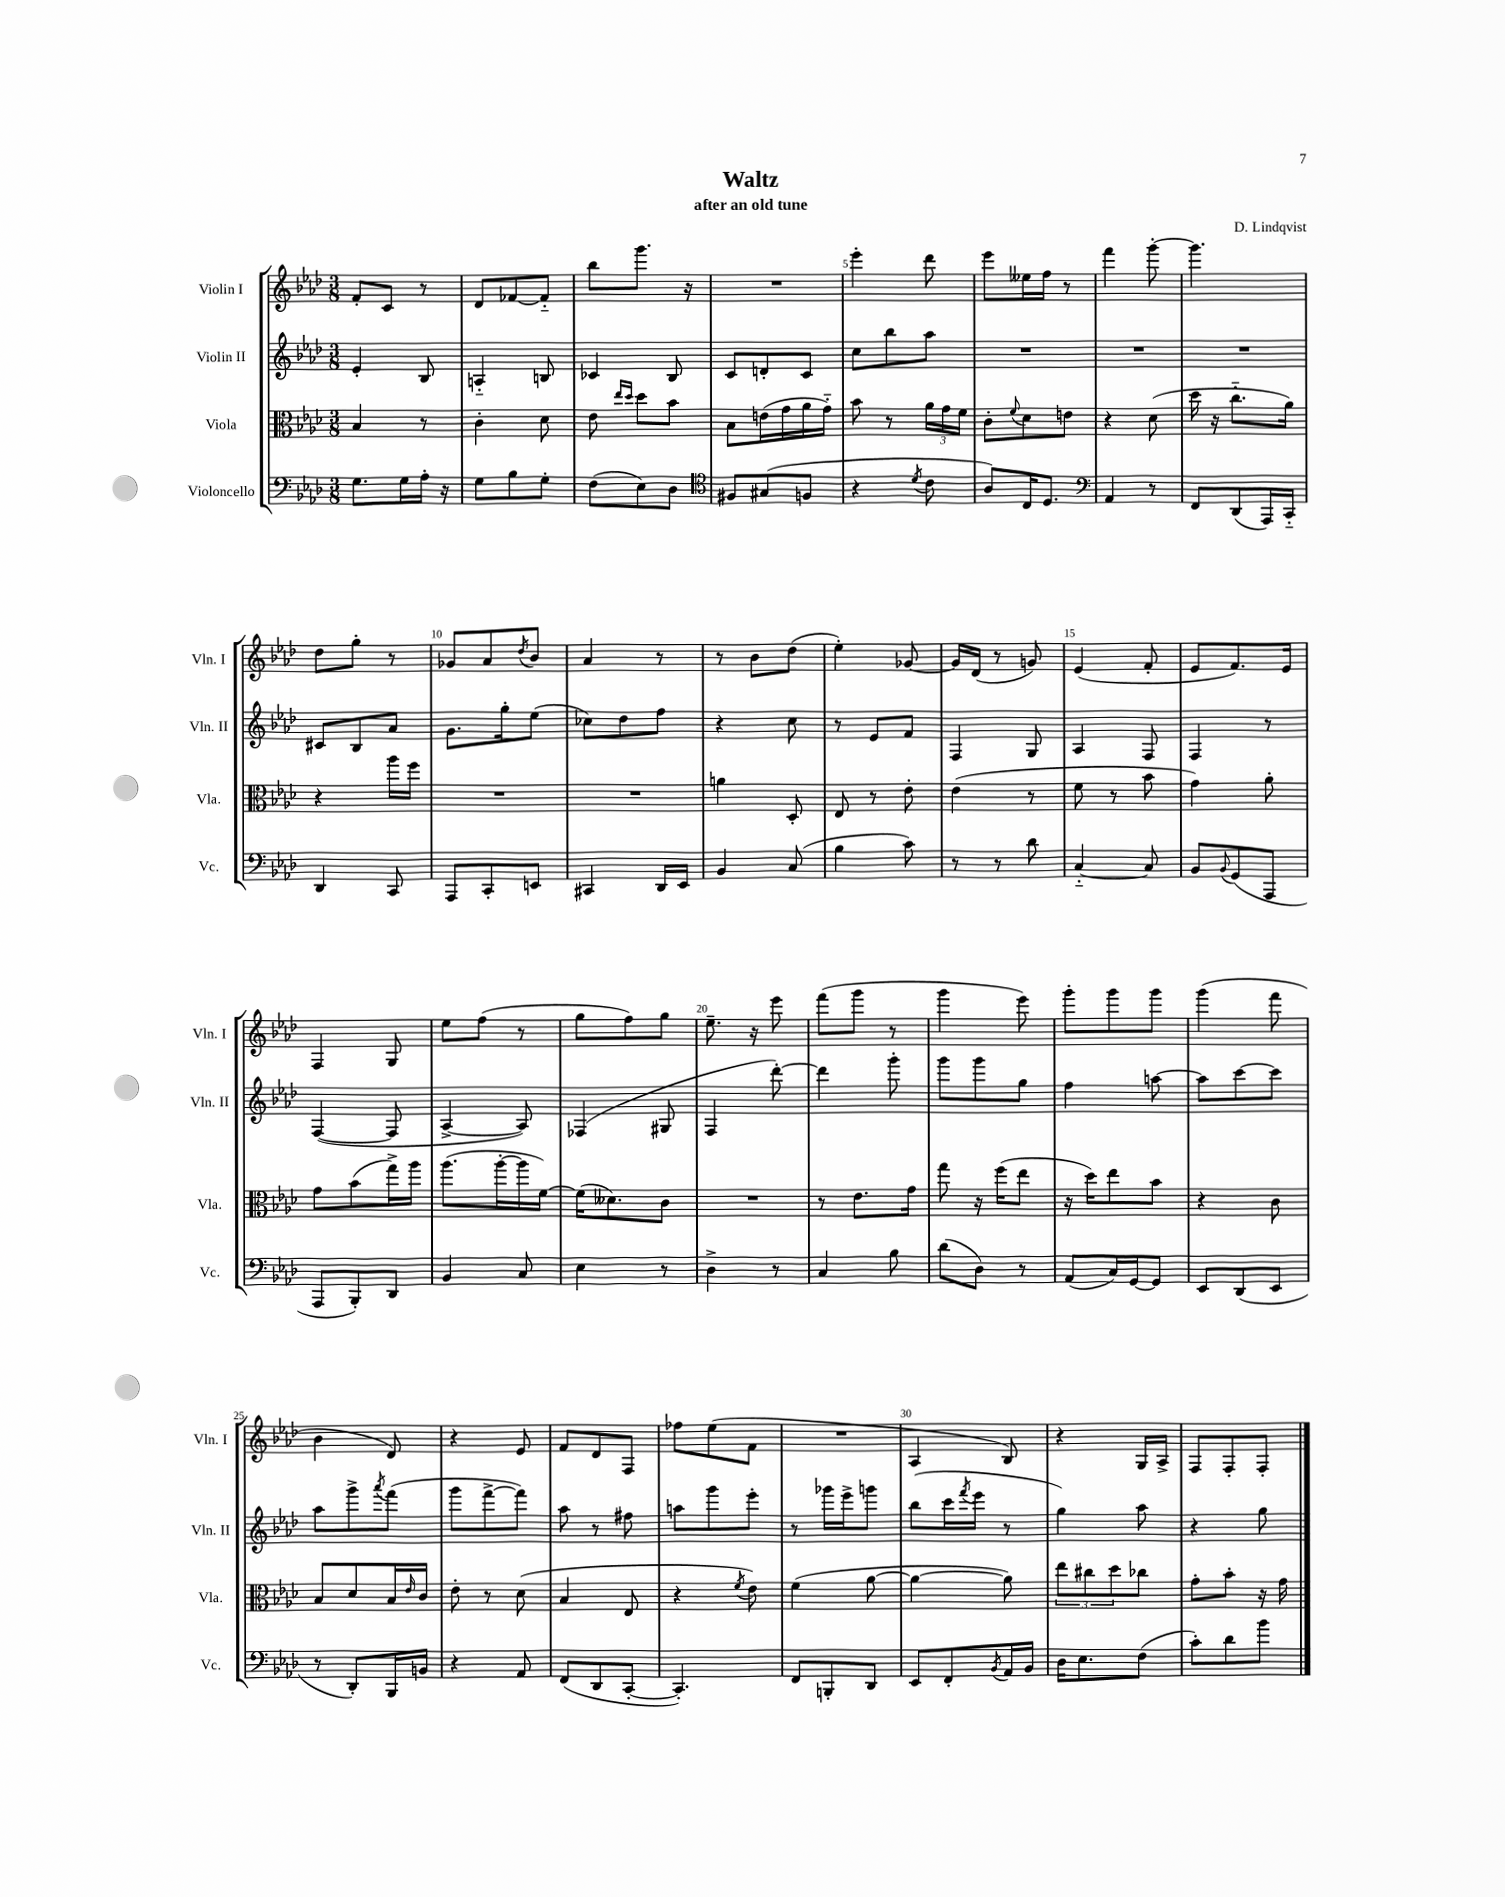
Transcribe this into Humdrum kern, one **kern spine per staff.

**kern	**kern	**kern	**kern
*staff4	*staff3	*staff2	*staff1
*clefF4	*clefC3	*clefG2	*clefG2
*k[b-e-a-d-]	*k[b-e-a-d-]	*k[b-e-a-d-]	*k[b-e-a-d-]
*M3/8	*M3/8	*M3/8	*M3/8
8.G	4B-	4e-'	8f'
.	.	.	8c
16G	.	.	.
16A-'	8r	8B-	8r
16r	.	.	.
=	=	=	=
8G	4c'	4A'~	8d-
8B-	.	.	[8f-
8G'	8d-	8B	8f-'~]
=	=	=	=
(8F	8e-	4c-	8bb-
.	16qqee-	.	.
.	16qqdd-	.	.
8E-)	8dd-	.	8.ggg
8D-	8b-	8B-	.
.	.	.	16r
=	=	=	=
*clefC4	*	*	*
8F#	8B-	8c	4.r
(8G#	(16e	8d'	.
.	16g	.	.
8F	16a-	8c	.
.	16g'~)	.	.
=	=	=	=
4r	8b-	8cc	4eee-'
.	8r	8bb-	.
8qd-	.	.	.
8c	24a-	8aa-	8ddd-
.	24g	.	.
.	24f	.	.
=	=	=	=
8A-)	8c'	4.r	8eee-
.	8qqf	.	.
16C	8d-	.	16ee--
8.D-	.	.	16ff
.	8e	.	8r
=	=	=	=
*clefF4	*	*	*
4AA-	4r	4.r	4fff
8r	(8d-	.	[8ggg'
=	=	=	=
8FF	16dd-	4.r	4.ggg]
.	16r	.	.
(8DD-	8.cc'~	.	.
16AAA-)	.	.	.
16CC'~	16a-)	.	.
=	=	=	=
4DD-	4r	8c#	8dd-
.	.	8B-	8gg'
8CC	16aa-	8a-	8r
.	16ff	.	.
=	=	=	=
8AAA-	4.r	8.g	8g-
8CC'	.	.	8a-
.	.	16gg'	.
.	.	.	8qdd-
8EE	.	(8ee-	8b-
=	=	=	=
4CC#	4.r	8cc-)	4a-
.	.	8dd-	.
16DD-	.	8ff	8r
16EE-	.	.	.
=	=	=	=
4BB-	4a	4r	8r
.	.	.	8b-
(8C	8D-'	8cc	(8dd-
=	=	=	=
4B-	8E-	8r	4ee-')
.	8r	8e-	.
8c)	8e-'	8f	[8g-
=	=	=	=
8r	(4e-	4F	16g-]
.	.	.	(16d-
8r	.	.	8r
8d-	8r	8G	8g)
=	=	=	=
[4C'~	8f	4A-	(4e-
.	8r	.	.
8C]	8b-	8F	8f'
=	=	=	=
8BB-	4g)	4F	8e-
8qqBB-	.	.	.
(8GG	.	.	8.f)
8AAA-	8a-'	8r	.
.	.	.	16e-
=	=	=	=
8AAA-	8g	([4F	4F
8BBB-')	(8b-	.	.
8DD-	16gg^)	8F]	8G
.	16aa-	.	.
=	=	=	=
4BB-	(8.aa-	[4A-^	8ee-
.	.	.	(8ff
.	[16aa-'	.	.
8C	16aa-]	8A-])	8r
.	[16f)	.	.
=	=	=	=
4E-	(16f]	(4F-	8gg
.	8.d--)	.	.
.	.	.	8ff)
8r	8c	8G#	8gg
=	=	=	=
4D-^	4.r	4F	8.ee-~
.	.	.	16r
8r	.	[8ddd-')	8eee-
=	=	=	=
4C	8r	4ddd-]	(8fff
.	8.e-	.	8ggg
8B-	.	8ggg'	8r
.	16g	.	.
=	=	=	=
(8d-	8gg	8ggg	4ggg
8D-)	16r	8ggg	.
.	(16ff	.	.
8r	8ee-	8gg	8eee-)
=	=	=	=
(8AA-	16r	4ff	8ggg'
.	16dd-)	.	.
16C)	8ee-	.	8ggg
[16GG	.	.	.
8GG]	8b-	[8aa	8ggg
=	=	=	=
8EE-	4r	8aa]	(4ggg
(8DD-	.	[8ccc	.
8EE-	8c	8ccc]	8fff
=	=	=	=
8r	8B-	8aa-	4b-
8DD-')	8d-	8ggg^	.
.	.	8qaaa-	.
16BBB-	16B-	(8fff	8d-)
.	16qqe-	.	.
16BB	16c	.	.
=	=	=	=
4r	8e-'	8ggg	4r
.	8r	[8fff^	.
8AA-	(8d-	8fff])	8e-
=	=	=	=
(8FF	4B-	8aa-	8f
8DD-	.	8r	8d-
[8CC'	8E-	8ff#	8F
=	=	=	=
4.CC'])	4r	8aa	8ff-
.	.	8ggg	(8ee-
.	8qf	.	.
.	8e-)	8eee-'	8f
=	=	=	=
8FF	(4f	8r	4.r
8BBB'	.	16ggg-	.
.	.	16eee-^	.
8DD-	[8a-	8ggg	.
=	=	=	=
8EE-	4a-_	(8bb-	4A-
8FF'	.	16ccc	.
.	.	8qfff	.
.	.	16eee-	.
8qBB-	.	.	.
16AA-	8a-])	8r	8B-)
16BB-	.	.	.
=	=	=	=
16D-	12ee-	4gg)	4r
8.E-	.	.	.
.	12cc#	.	.
.	12dd-	.	.
(8F	8cc-	8aa-	16G
.	.	.	16A-^
=	=	=	=
8c')	8g'	4r	8F
8d-	8b-'	.	8F'
8b-	16r	8gg	8F'
.	16g	.	.
==	==	==	==
*-	*-	*-	*-
